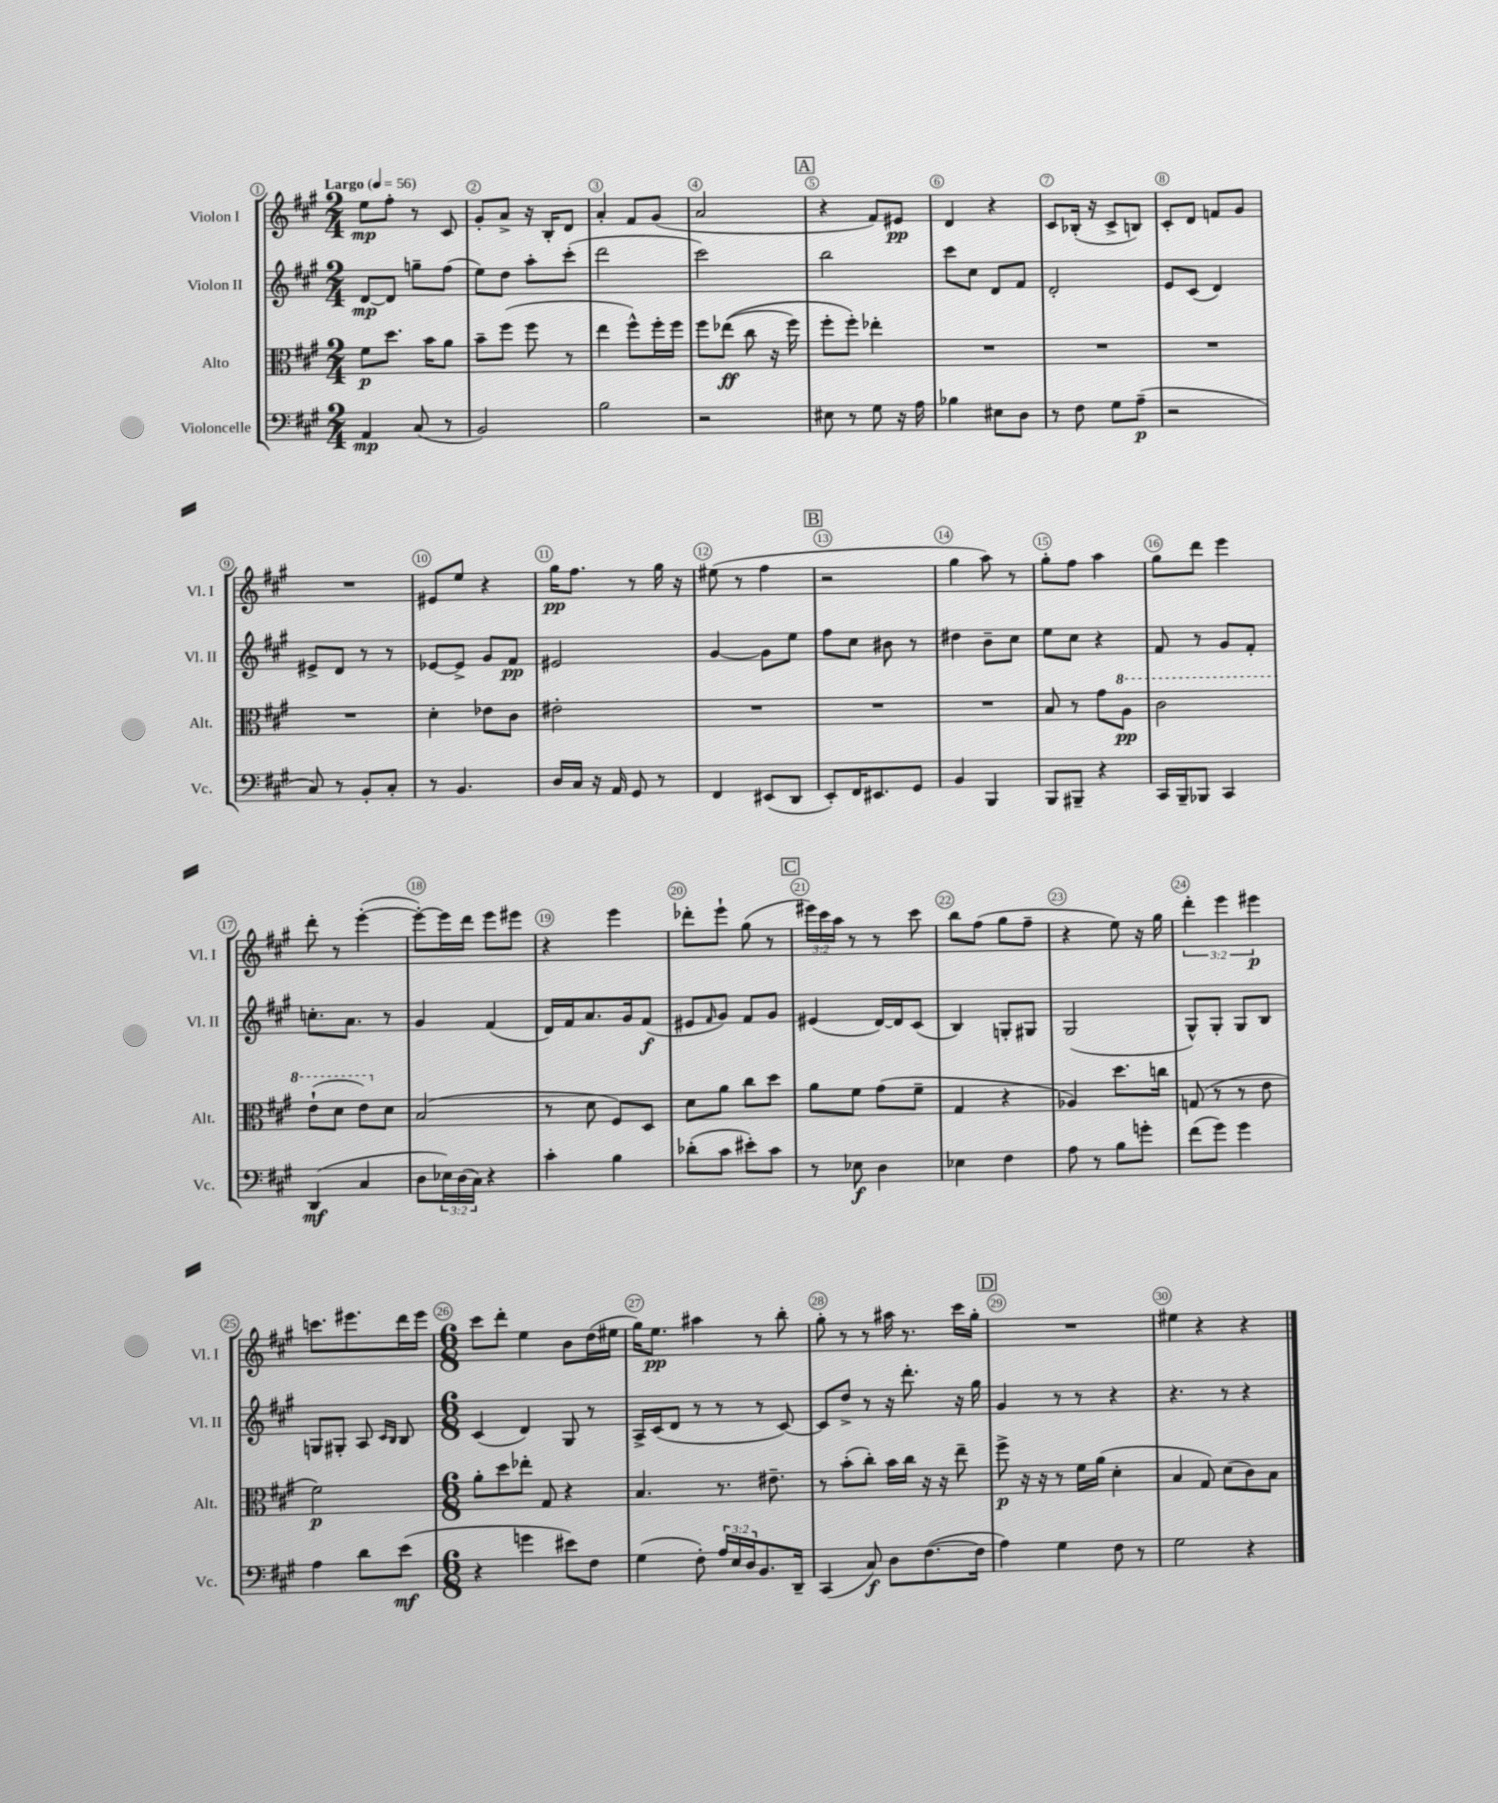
<<
\new StaffGroup <<
\new Staff = "s0" \with { instrumentName = "Violon I" shortInstrumentName = "Vl. I" } {
    \clef treble \key a \major \numericTimeSignature \time 2/4 \override Staff.TupletNumber.text = #tuplet-number::calc-fraction-text \tempo "Largo" 4 = 56
    e''8\mp fis''8-. r8 cis'8 |
    gis'8-. a'8-> r16 b16-. d'8 |
    a'4-. fis'8 gis'8( |
    a'2 |
    \mark \markup { \box "A" } r4 fis'8) eis'8\pp |
    d'4 r4 |
    cis'8 bes16-.( r16 cis'8-> b8) |
    cis'8-. d'8 f'8 gis'8 |
    R2 |
    eis'8 e''8 r4 |
    gis''16\pp fis''8. r8 gis''16 r16 |
    eis''8( r8 fis''4 |
    \mark \markup { \box "B" } r2 |
    gis''4 a''8) r8 |
    gis''8-. fis''8 a''4 |
    gis''8 d'''8 e'''4 |
    d'''8-. r8 e'''4~-.( |
    e'''8~-.) e'''16 d'''16 e'''8 eis'''8 |
    r4 e'''4 |
    des'''8-. e'''8-! gis''8( r8 |
    \mark \markup { \box "C" } \tuplet 3/2 { eis'''16) cis'''16 a''16 } r8 r8 cis'''8 |
    b''8 fis''8( gis''8 fis''8-- |
    r4 e''8) r16 gis''16 |
    \tuplet 3/2 { d'''4-. e'''4 eis'''4\p } |
    c'''8. eis'''8. d'''16 eis'''16 |
    \numericTimeSignature \time 6/8 cis'''8 d'''8-. e''4 b'8 d''16( eis''16 |
    gis''16) e''8.\pp ais''4 r8 b''8-. |
    gis''8-. r8 r8 ais''16 r8. cis'''16 gis''16-. |
    \mark \markup { \box "D" } R2. |
    eis''4 r4 r4 \bar "|." |
}
\new Staff = "s1" \with { instrumentName = "Violon II" shortInstrumentName = "Vl. II" } {
    \clef treble \key a \major \numericTimeSignature \time 2/4
    d'8~\mp d'8 g''8-- fis''8( |
    e''8) d''8 a''8-. cis'''8-.( |
    d'''2 |
    cis'''2) |
    \mark \markup { \box "A" } b''2 |
    cis'''8 cis''8 d'8 fis'8 |
    d'2-. |
    e'8 cis'8( d'4) |
    eis'8-> d'8 r8 r8 |
    ees'8~ ees'8-> gis'8 fis'8\pp |
    eis'2 |
    gis'4~ gis'8 e''8 |
    \mark \markup { \box "B" } fis''8 cis''8 bis'8 r8 |
    dis''4 b'8-- cis''8 |
    e''8 cis''8 r4 |
    fis'8 r8 gis'8 fis'8-. |
    c''8.-. a'8. r8 |
    gis'4 fis'4( |
    d'16) fis'16 a'8. gis'16 fis'8\f( |
    eis'8 \grace { fis'16 } gis'8) fis'8 gis'8 |
    \mark \markup { \box "C" } eis'4( d'16~) d'16 cis'8( |
    b4) g8-. gis8 |
    gis2( |
    gis8-^) gis8-. gis8 b8 |
    g8 gis8-. a8 \grace { cis'16 b16 } b8 |
    \numericTimeSignature \time 6/8 cis'4( d'4) gis8 r8 |
    a16-> cis'16( d'8 r8 r8 r8 cis'8~) |
    cis'8 d''8-> r8 r16 d'''8.-. r16 gis''16 |
    \mark \markup { \box "D" } gis'4 r8 r8 r4 |
    r4. r8 r4 \bar "|." |
}
\new Staff = "s2" \with { instrumentName = "Alto" shortInstrumentName = "Alt." } {
    \clef alto \key a \major \numericTimeSignature \time 2/4
    fis'8\p d''8. b'16 a'8 |
    b'8-- fis''8( fis''8 r8 |
    e''4 fis''8-^) fis''16-. fis''16 |
    fis''8 ees''8\ff(\( cis''8 r16 fis''16) |
    \mark \markup { \box "A" } fis''8-. fis''8-.\) ees''4-. |
    R2 |
    R2 |
    R2 |
    R2 |
    d'4-. ees'8 cis'8 |
    eis'2-. |
    R2 |
    \mark \markup { \box "B" } R2 |
    R2 |
    b8 r8 gis'8 \ottava #1 a'8\pp |
    cis''2 |
    e''8-!( d''8 e''8) \ottava #0 d'8 |
    b2( |
    r8 d'8 fis8) d8 |
    d'8 a'8 cis''8 d''8 |
    \mark \markup { \box "C" } a'8 fis'8 gis'8( fis'8-- |
    gis4 r4 |
    aes4) d''8. c''16 |
    g8( r8 r8 e'8 |
    fis'2\p) |
    \numericTimeSignature \time 6/8 a'8-. d''8 ees''8-. gis8 r4 |
    b4. r8. eis'8.-- |
    r8 b'8-.( cis''8-.) b'16 cis''16 r16 r16 e''8-- |
    \mark \markup { \box "D" } fis''8->\p r16 r16 r8 fis'16 a'16( d'4-. |
    b4 gis8) d'8( cis'8) b8 \bar "|." |
}
\new Staff = "s3" \with { instrumentName = "Violoncelle" shortInstrumentName = "Vc." } {
    \clef bass \key a \major \numericTimeSignature \time 2/4 \override Staff.TupletNumber.text = #tuplet-number::calc-fraction-text
    a,4\mp cis8( r8 |
    b,2) |
    b2 |
    r2 |
    \mark \markup { \box "A" } eis8 r8 gis8 r16 a16 |
    bes4 eis8 d8 |
    r8 fis8 gis8 a8--\p( |
    r2 |
    cis8) r8 b,8-. cis8-. |
    r8 b,4. |
    d16 cis16 r16 a,16 gis,8 r8 |
    fis,4 eis,8( d,8 |
    \mark \markup { \box "B" } e,8-.) fis,16 eis,8. gis,8 |
    b,4 b,,4 |
    b,,8 bis,,8-- r4 |
    cis,16 b,,16-- bes,,8 cis,4 |
    d,4\mf( cis4 |
    d8 \tuplet 3/2 { ees16) d16( cis16) } r4 |
    cis'4-. b4 |
    des'8-.( cis'8 eis'8-.) cis'8 |
    \mark \markup { \box "C" } r8 ees8\f d4 |
    ees4 fis4 |
    a8 r8 b8 g'8-. |
    fis'8( gis'8) gis'4 |
    a4 d'8 e'8\mf( |
    \numericTimeSignature \time 6/8 r4 g'4 eis'8) fis8 |
    gis4( fis8-.) \tuplet 3/2 { a16 e16 d16 } b,8. d,16-- |
    cis,4( cis8\f) d8 fis8.~( fis16 |
    \mark \markup { \box "D" } a4) gis4 fis8 r8 |
    gis2 r4 \bar "|." |
}
>>
>>
\layout { \context { \Score \override BarNumber.break-visibility = ##(#f #t #t) barNumberVisibility = #all-bar-numbers-visible \override BarNumber.stencil = #(make-stencil-circler 0.1 0.3 ly:text-interface::print) } }
